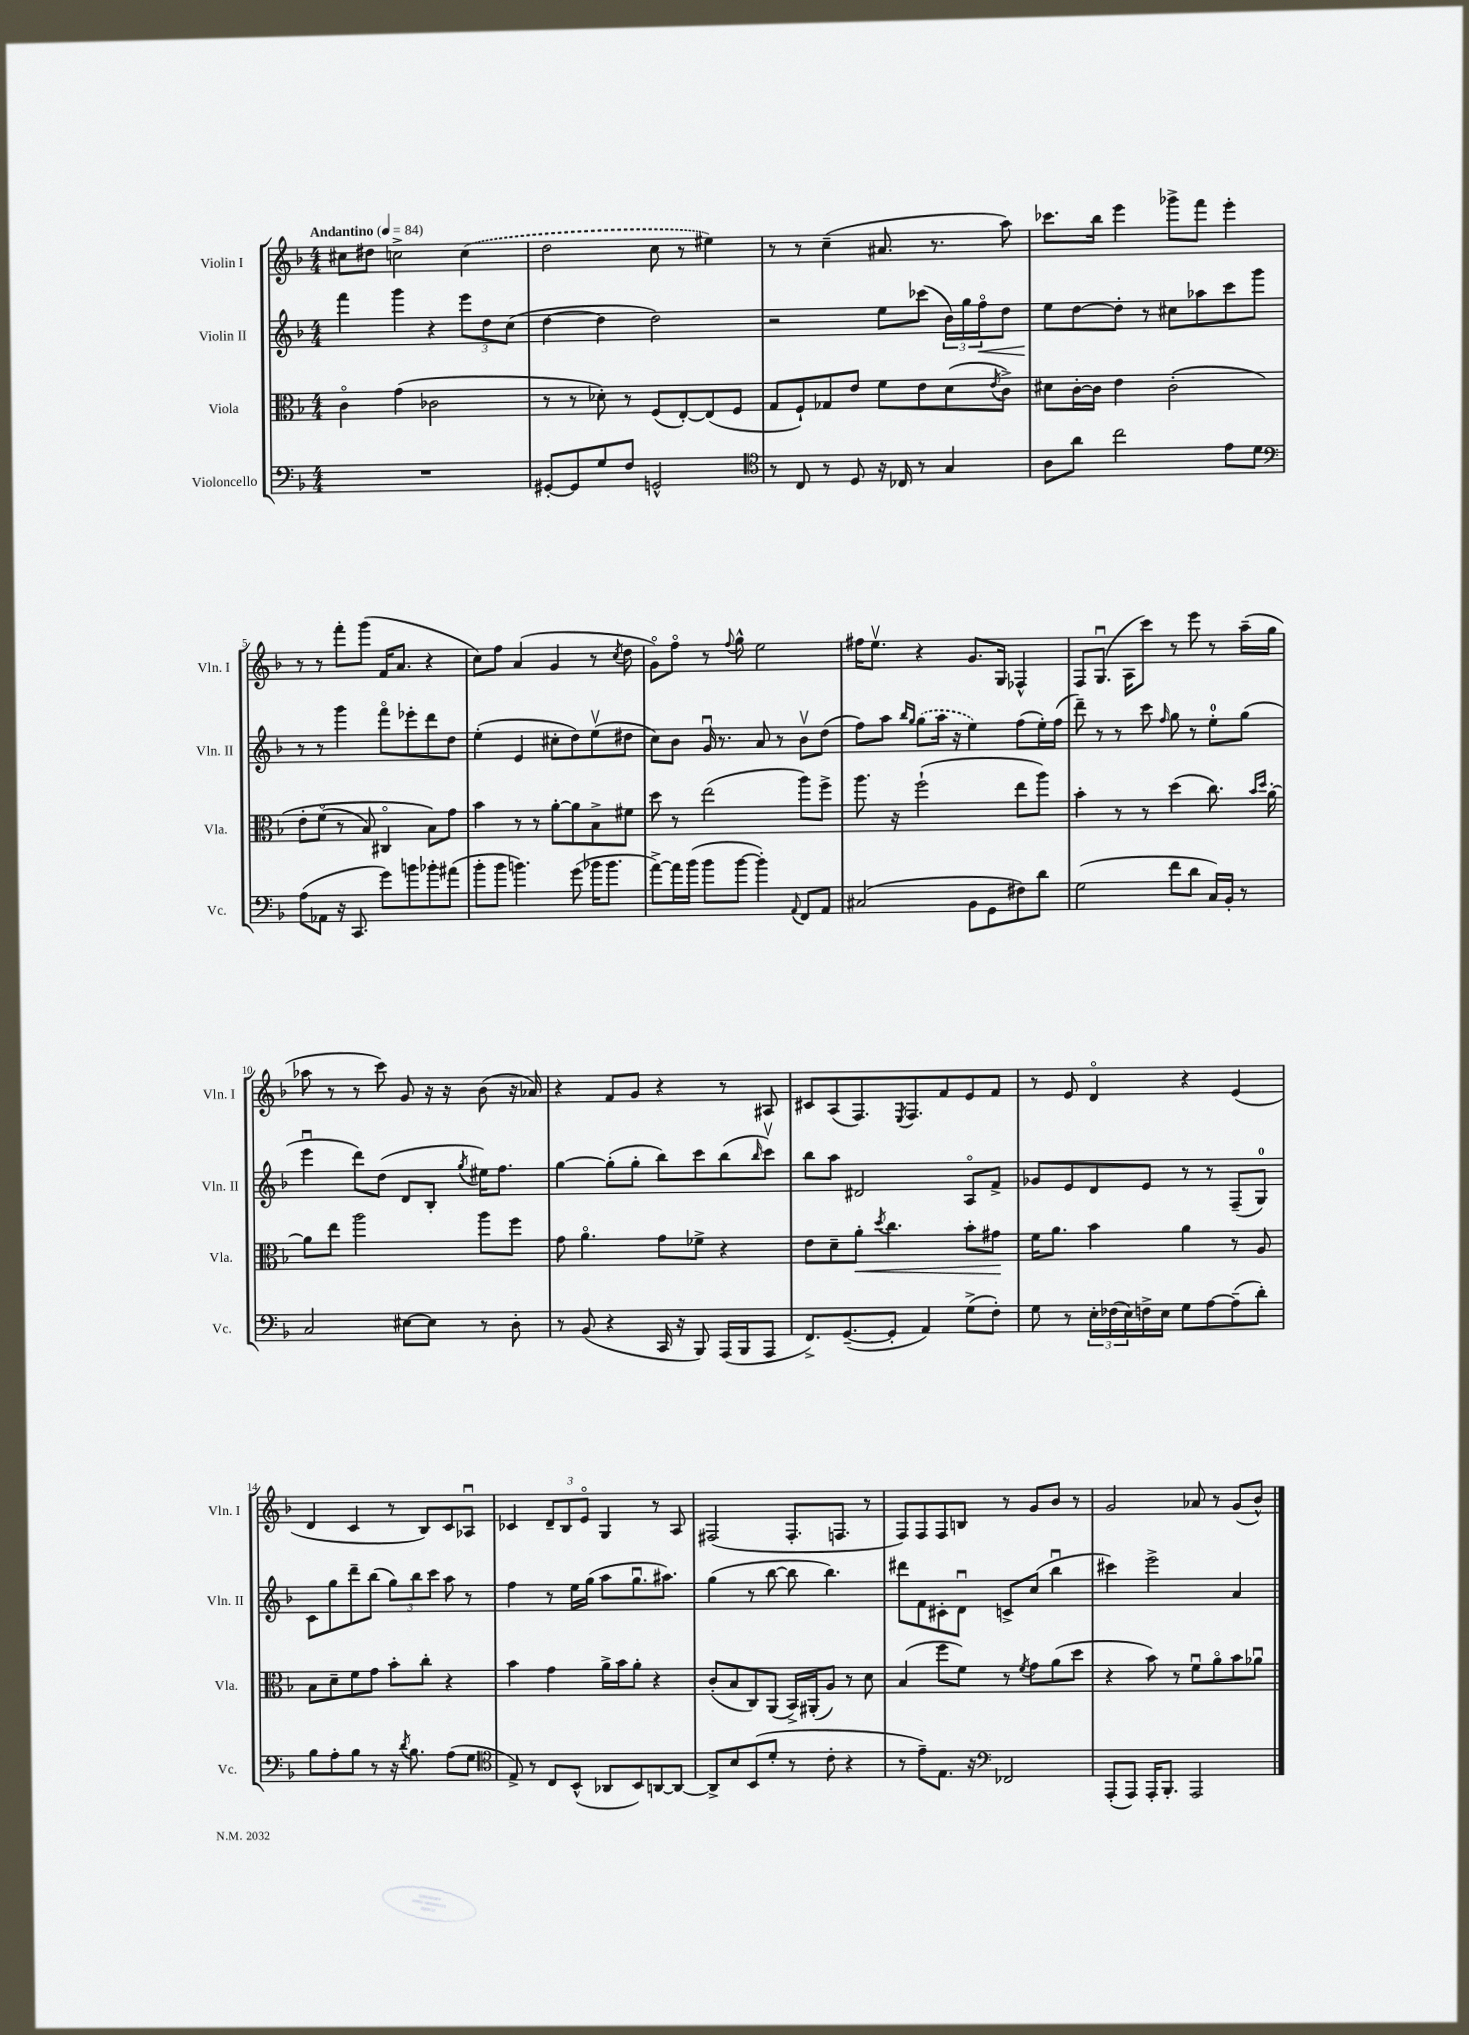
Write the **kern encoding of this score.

**kern	**kern	**kern	**kern
*staff4	*staff3	*staff2	*staff1
*clefF4	*clefC3	*clefG2	*clefG2
*k[b-]	*k[b-]	*k[b-]	*k[b-]
*M4/4	*M4/4	*M4/4	*M4/4
*MM84	*MM84	*MM84	*MM84
1r	4co\	4fff\	8cc#\L
.	.	.	8dd#\J
.	(4g\	4ggg\	2cc^\
.	2c-\	4r	.
.	.	12eee\L	(4cc\
.	.	12dd\	.
.	.	(12cc\J	.
=	=	=	=
[8GG#'/L	8r	[4dd\	2dd\
8GG#/]	8r	.	.
8G/	8d-'\)	4dd\]	.
8F/J	8r	.	.
2GG^^/	(8F/L	2dd\)	8cc\
.	[8E'/)	.	8r
.	(8E/]	.	4ee#\)
.	8F/J	.	.
=	=	=	=
*clefC4	*	*	*
8r	8G/L	2r	8r
8C/	8F`/)	.	8r
8r	8G-/	.	(4cc~\
8D/	8e/J	.	.
16r	8f\L	8ee\L	8.a#/
16C-/	.	.	.
8r	8e\	(8ccc-\J	.
.	.	.	8.r
4G/	(8d\	24b-\LL)	.
.	.	24gg\	.
.	.	24ffo\J	.
.	8qe/	.	.
.	8c^\J)	8dd\J	8aa\)
=	=	=	=
8A\L	8d#\L	8ee\L	8.ccc-\L
8a\J	[16c'\L	[8dd\	.
.	16c\]JJ	.	16bb-\Jk
2cc\	4e\	8dd'\]J	4eee\
.	.	8r	.
.	&(2c'\	8cc#\L	8ggg-^\L
.	.	8aa-\	8fff\J
8e\L	.	8ccc\	4eee'\
8d\J	.	8ggg\J	.
=	=	=	=
*clefF4	*	*	*
(8A\L	8e'\L	8r	8r
8AA-\J	(8fo\J	8r	8r
16r	8r	4ggg\	8fff'\L
8.CC/	.	.	.
.	8B-/)	.	(8ggg\J
8g\L)	4C#o/	8fffo\L	16f/LK
.	.	.	8.a/J
8b\	.	8eee-'\	.
8b-'\	8B-\L&)	8ddd\	4r
(8a#\J	8g\J	8dd\J	.
=	=	=	=
8b-'\L	4b-\	(4ee'\	8cc\L)
8b-\J	.	.	8ff\J
4.b\)	8r	4e/	(4a/
.	8r	.	.
.	[8a'\L	8cc#'\L	4g/
(8g\	8a\]	8dd\)	.
16b-\LK	8B-^\	(8eev\	8r
8.b-\J	.	.	.
.	.	.	8qcc/
.	8f#\J	8dd#\J	8dd\
=	=	=	=
[8a^\L)	8dd\	8cc\L)	8go\L)
16a\]L	8r	8b-\J	8ffo\J
(16b-\JJ	.	.	.
8b-\L	(2ee\	16gu/	8r
.	.	8.r	.
.	.	.	8qqff/
[8b-\J	.	.	8gg^^\
4b-'\])	.	8a/	2ee\
.	.	8r	.
8qqAA/	.	.	.
8FF/L	8aa\L)	8b-v\L	.
8AA/J	8ff^\J	(8dd\J	.
=	=	=	=
(2C#/	8.aa\	8ff\L)	16ff#\LK
.	.	.	8.eev\J
.	.	8aa\J	.
.	16r	.	.
.	.	16qqbb-/LL	.
.	.	16qqgg/JJ	.
.	(2ff`\	(8gg\L	4r
.	.	16aa\Jk	.
.	.	16r	.
8BB-\L	.	4ee\)	8.g/L
8GG\	.	.	.
.	.	.	16G/Jk
8F#\)	8ee\L	(8ff\L	4F-^^/
8d\J	8aa\J)	16ee'\L)	.
.	.	(16ff\JJ	.
=	=	=	=
(2G\	4b-'\	8ddd~\)	8F/L
.	.	8r	(8.Gu/J
.	8r	8r	.
.	.	.	16A\LK
.	8r	8ccc\	8ccc\J)
.	.	16qqff/	.
8f\L	(4dd\	8gg\	8r
8d\J	.	8r	8eee\
16C/LL)	8.cc\)	8ee'\L	8r
16BB-'/JJ	.	.	.
8r	.	(8gg\J	(16aa~\LL
.	16qqb-/LL	.	.
.	16qqdd/JJ	.	.
.	[16a'\	.	16gg\JJ
=	=	=	=
2C/	8a\]L	4eeeu\	8aa-\
.	8ee\J	.	8r
.	2aa\	8ddd\L)	8r
.	.	(8dd\J	8ccc\)
[8E#\L	.	8d/L	8g/
8E#\]J	.	8B-'/J	16r
.	.	.	16r
.	.	8qgg/	.
8r	8aa\L	16ee#\LK)	(8b-\
.	.	8.ff\J	.
8D'\	8ff\J	.	16r
.	.	.	16a-/)
=	=	=	=
8r	8g\	[4gg\	4r
(8BB-/	4.ao\	.	.
4r	.	(8gg'\]L	8f/L
.	.	8gg'\J	8g/J
16CC/	8g\L	8bb-\L)	4r
16r	.	.	.
8BBB-/)	8f-^\J	8ccc\	.
(16AAA/LL	4r	(8bb-\	8r
16BBB-/J	.	.	.
.	.	16qqbb-/	.
8AAA/J	.	8cccv\J)	8A#/
=	=	=	=
8.FF^/L)	8e\L	8bb-\L	8c#/L
.	8d~\	8aa\J	(8A/
([8.GG~/	.	.	.
.	8a'\J	2d#/	8.F/)
.	8qdd/	.	.
8GG'/]J	4.cc\	.	.
.	.	.	8qE/
.	.	.	8.F/
4AA/)	.	.	.
.	.	.	8f/
(8G^\L	8b-'\L	8Ao/L	8e/
8F'\J)	8g#\J	8f^/J	8f/J
=	=	=	=
8G\	16f\LK	8g-/L	8r
.	8.a\J	.	.
8r	.	8e/	8e/
24E'\LL	4b-\	8d/	4do/
(24F-\	.	.	.
24E\)	.	.	.
16F^\	.	8e/J	.
16E\JJ	.	.	.
8G\L	4a\	8r	4r
[8A\	.	8r	.
(8A~\]	8r	(8F~/L	(4e/
8d'\J)	8A/	8G/J)	.
=	=	=	=
8B-\L	8B-\L	8c\L	4d/
8A'\	8d~\	8gg\	.
8B-\J	8f\	8ddd~\	4c/
8r	8g\J	(8bb-\J	.
16r	8b-'\L	12gg\L)	8r
8qd/	.	.	.
8.B-\	.	.	.
.	.	12bb-\	.
.	8cc'\J	.	8B-/L)
.	.	12ccc\J	.
(8A\L	4r	8aa\	8c/
8G\J	.	8r	8A-u/J
=	=	=	=
*clefC4	*	*	*
8E^/)	4b-\	4ff\	4c-/
8r	.	.	.
8C/L	4g\	8r	12d~/L
.	.	.	12B-/
(8BB-^^/J	.	16ee\LL	.
.	.	.	12eo/J
.	.	(16gg\JJ	.
8AA-/L	16a^\LL	8aa\L	4G/
.	16b-\J	.	.
8BB-/)	8a'\J	8.ggu\	.
[8AA/	4r	.	8r
.	.	8.aa#\J)	.
8AA/_J	.	.	8A/
=	=	=	=
8AA^/]L	(8c'/L	(4gg\	(2F#/
8B-/	8B-/	.	.
(8BB-/	8C/)	8r	.
8d'/J	(8AA/J	[8bb-\	.
8r	16BB-^/LL)	8bb-\]	8.F#'/L
.	(16AA#'/J	.	.
8c'\	8A/J)	4.bb-\)	.
.	.	.	8.F/J
4r	8r	.	.
.	8d\	.	8r
=	=	=	=
8r	(4B-/	8ddd#\L	8F/L)
8e~\L)	.	8f\	8F/
8.E\J	8ff\L	8c#'\	8F/
.	8f\J)	8du\J	8B/J
16r	.	.	.
*clefF4	*	*	*
2FF-/	8r	8c^/L	8r
.	8qf/	.	.
.	8g\L	(8cc/J	8g/L
.	(8a\	4bb-u\	8b-/J
.	8dd\J	.	8r
=	=	=	=
(8AAA'/L	4r	4ccc#\)	2g/
8AAA/J)	.	.	.
16AAA'/LK	8b-\)	2eee^\	.
8.BBB-'/J	.	.	.
.	8r	.	.
2AAA/	8fu\L	.	8a-/
.	8ao\	.	8r
.	8b-\	4a/	(8g/L
.	8a-u\J	.	8b-^^/J)
==	==	==	==
*-	*-	*-	*-
